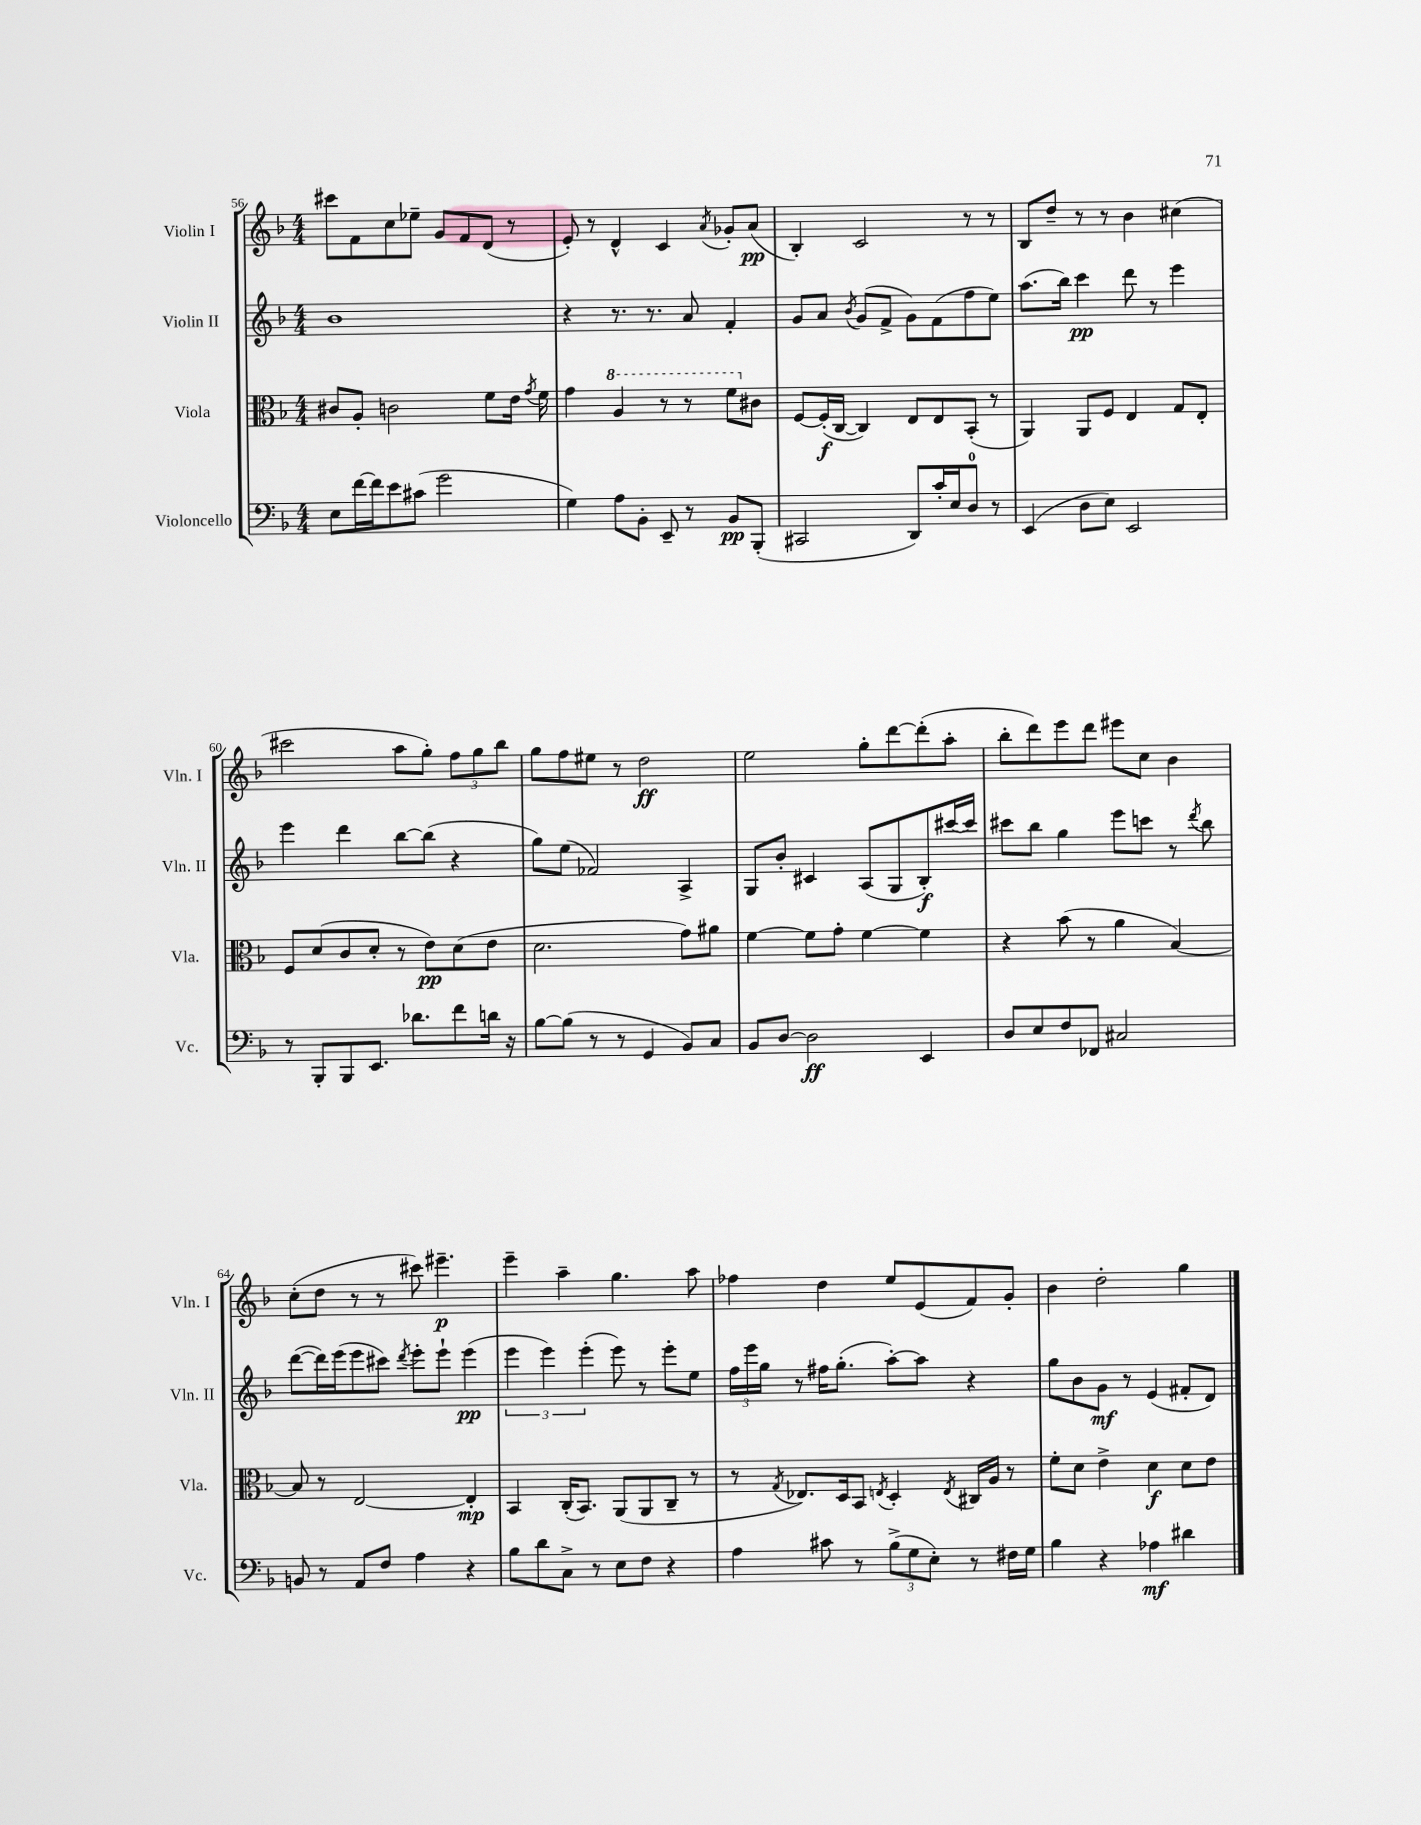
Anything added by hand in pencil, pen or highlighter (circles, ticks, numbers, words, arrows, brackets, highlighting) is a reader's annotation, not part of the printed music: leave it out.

**kern	**dynam	**kern	**dynam	**kern	**dynam	**kern	**dynam
*part4	*part4	*part3	*part3	*part2	*part2	*part1	*part1
*staff4	*staff4	*staff3	*staff3	*staff2	*staff2	*staff1	*staff1
*I"Violoncello	*	*I"Viola	*	*I"Violin II	*	*I"Violin I	*
*I'Vc.	*	*I'Vla.	*	*I'Vln. II	*	*I'Vln. I	*
*clefF4	*	*clefC3	*	*clefG2	*	*clefG2	*
*k[b-]	*	*k[b-]	*	*k[b-]	*	*k[b-]	*
*M4/4	*	*M4/4	*	*M4/4	*	*M4/4	*
=56	=56	=56	=56	=56	=56	=56	=56
8E\L	.	8c#X/L	.	1b-	.	8ccc#X\L	.
[16f\L	.	8A'/J	.	.	.	8f\	.
16f\J]	.	.	.	.	.	.	.
8e\	.	2cn\	.	.	.	8cc\	.
(8c#X\J	.	.	.	.	.	8ee-X~\J	.
2g\	.	.	.	.	.	8g/L	.
.	.	.	.	.	.	8f/	.
.	.	8f\L	.	.	.	(8d/J	.
.	.	16e\Jk	.	.	.	8r	.
.	.	8qg/	.	.	.	.	.
.	.	16f\	.	.	.	.	.
=57	=57	=57	=57	=57	=57	=57	=57
4G\)	.	4g\	.	4r	.	8e'/)	.
.	.	.	.	.	.	8r	.
*	*	*8va	*	*	*	*	*
8A\L	.	4a/	.	8.r	.	4d^^/	.
8BB-'\J	.	.	.	.	.	.	.
.	.	.	.	8.r	.	.	.
8EE~/	.	8r	.	.	.	4c/	.
8r	.	8r	.	8a/	.	.	.
.	.	.	.	.	.	8qa/	.
8BB-/L	pp	8ff\L	.	4f'/	.	8g-X'/L	.
*	*	*X8va	*	*	*	*	*
(8BBB-'/J	.	8c#X\J	.	.	.	(8a/J	pp
=58	=58	=58	=58	=58	=58	=58	=58
2CC#X/	.	[8F/L	.	8g/L	.	4B-'/)	.
.	.	(16F'/L]	f	8a/J	.	.	.
.	.	[16C/JJ	.	.	.	.	.
.	.	.	.	8qb-/	.	.	.
.	.	4C/])	.	(8g/L	.	2c/	.
.	.	.	.	8f^/J	.	.	.
8DD/L)	.	8E/L	.	8g\L)	.	.	.
16c'/L	.	8E/	.	(8f\	.	.	.
16E/J	.	.	.	.	.	.	.
8D/J	.	(8BB-'/J	.	8ff\	.	8r	.
8r	.	8r	.	8ee\J)	.	8r	.
=59	=59	=59	=59	=59	=59	=59	=59
(4EE/	.	4AA/)	.	(8.aa\L	.	8B-/L	.
.	.	.	.	.	.	8dd~/J	.
.	.	.	.	16bb-\Jk)	.	.	.
8D\L	.	8AA/L	.	4ccc\	pp	8r	.
8E\J)	.	8F/J	.	.	.	8r	.
2EE/	.	4E/	.	8ddd\	.	4b-\	.
.	.	.	.	8r	.	.	.
.	.	8G/L	.	4eee\	.	(4cc#X\	.
.	.	8E'/J	.	.	.	.	.
!!LO:LB:g=z
=60	=60	=60	=60	=60	=60	=60	=60
8r	.	8F/L	.	4eee\	.	2ccc#X\	.
8BBB-'/L	.	(8d/	.	.	.	.	.
8BBB-/	.	8c/	.	4ddd\	.	.	.
8.EE/J	.	8d'/J	.	.	.	.	.
.	.	8r	.	[8bb-\L	.	8aa\L	.
8.d-X\L	.	.	.	.	.	.	.
.	.	8e\L)	pp	(8bb-\J]	.	8gg'\J)	.
8f\	.	(8d\	.	4r	.	12ff\L	.
.	.	.	.	.	.	12gg\	.
16dn\Jk	.	8e\J	.	.	.	.	.
.	.	.	.	.	.	12bb-\J	.
16r	.	.	.	.	.	.	.
=61	=61	=61	=61	=61	=61	=61	=61
[8B-\L	.	2.d\	.	8gg\L)	.	8gg\L	.
(8B-\J]	.	.	.	(8ee\J	.	8ff\	.
8r	.	.	.	2f-X/)	.	8ee#X\J	.
8r	.	.	.	.	.	8r	.
4GG/	.	.	.	.	.	2dd\	ff
8BB-/L)	.	8g\L)	.	4A^/	.	.	.
8C/J	.	8a#X\J	.	.	.	.	.
=62	=62	=62	=62	=62	=62	=62	=62
8BB-/L	.	[4f\	.	8G/L	.	2ee\	.
[8D/J	.	.	.	8b-'/J	.	.	.
2D\]	ff	8f\L]	.	4c#X/	.	.	.
.	.	8g'\J	.	.	.	.	.
.	.	[4f\	.	(8A/L	.	8gg'\L	.
.	.	.	.	8G/	.	[8ddd\	.
4EE/	.	4f\]	.	8B-'/)	f	(8ddd'\]	.
.	.	.	.	[16ccc#X/L	.	8aa'\J	.
.	.	.	.	16ccc#/JJ]	.	.	.
=63	=63	=63	=63	=63	=63	=63	=63
8D/L	.	4r	.	8ccc#X\L	.	8bb-'\L	.
8E/	.	.	.	8bb-\J	.	8ddd\)	.
8F/	.	(8b-\	.	4gg\	.	8eee\	.
8FF-X/J	.	8r	.	.	.	8ddd\J	.
2C#X/	.	4a\	.	8eee\L	.	8eee#X\L	.
.	.	.	.	8cccn\J	.	8cc\J	.
.	.	[4B-/)	.	8r	.	4b-\	.
.	.	.	.	8qddd/	.	.	.
.	.	.	.	8bb-\	.	.	.
!!LO:LB:g=z
=64	=64	=64	=64	=64	=64	=64	=64
8BBn/	.	8B-/]	.	([8ddd\L	.	(8cc'\L	.
8r	.	8r	.	16ddd\L])	.	8dd\J	.
.	.	.	.	(16eee\J	.	.	.
8AA/L	.	[2E/	.	8eee\	.	8r	.
8F/J	.	.	.	8ccc#X\J)	.	8r	.
.	.	.	.	8qddd/	.	.	.
4A\	.	.	.	8eee'\L	.	8ccc#X\)	.
.	.	.	.	8eee`\J	.	4.eee#X~\	p
4r	.	4E'/]	mp	(4eee\	pp	.	.
=65	=65	=65	=65	=65	=65	=65	=65
8B-\L	.	4BB-/	.	6eee\	.	4eee~\	.
8d\	.	.	.	.	.	.	.
.	.	.	.	6eee\)	.	.	.
8C^\J	.	(16C'/KL	.	.	.	4aa~\	.
.	.	8.BB-/J)	.	.	.	.	.
.	.	.	.	(6eee'\	.	.	.
8r	.	.	.	.	.	.	.
8E\L	.	(8AA/L	.	8eee\)	.	4.gg\	.
8F\J	.	8AA/	.	8r	.	.	.
4r	.	8C~/J	.	8eee'\L	.	.	.
.	.	8r	.	8ee\J	.	8aa\	.
=66	=66	=66	=66	=66	=66	=66	=66
4A\	.	8r	.	24ff\LL	.	4ff-X\	.
.	.	.	.	24eee\	.	.	.
.	.	.	.	24gg\JJ	.	.	.
.	.	8qG/	.	.	.	.	.
.	.	8.E-X/L)	.	8r	.	.	.
8c#X\	.	.	.	16ff#X\KL	.	4dd\	.
.	.	16D/k	.	(8.gg'\J	.	.	.
8r	.	8BB-/J	.	.	.	.	.
.	.	8qEn/	.	.	.	.	.
(12B-^\L	.	4D'/	.	[8aa'\L)	.	8ee/L	.
12G\	.	.	.	.	.	.	.
.	.	.	.	8aa\J]	.	(8e/	.
12E'\J)	.	.	.	.	.	.	.
.	.	8qE/	.	.	.	.	.
8r	.	16C#X/LL	.	4r	.	8f/)	.
.	.	16A/JJ	.	.	.	.	.
16F#X\LL	.	8r	.	.	.	8g'/J	.
16G\JJ	.	.	.	.	.	.	.
=67	=67	=67	=67	=67	=67	=67	=67
4B-\	.	8f'\L	.	8gg\L	.	4b-\	.
.	.	8d\J	.	8b-\	.	.	.
4r	.	4e^\	.	8g\J	mf	2dd'\	.
.	.	.	.	8r	.	.	.
4A-X\	mf	4d\	f	(4e/	.	.	.
4d#X\	.	8d\L	.	8f#X'/L	.	4gg\	.
.	.	8e\J	.	8d/J)	.	.	.
==	==	==	==	==	==	==	==
*-	*-	*-	*-	*-	*-	*-	*-
